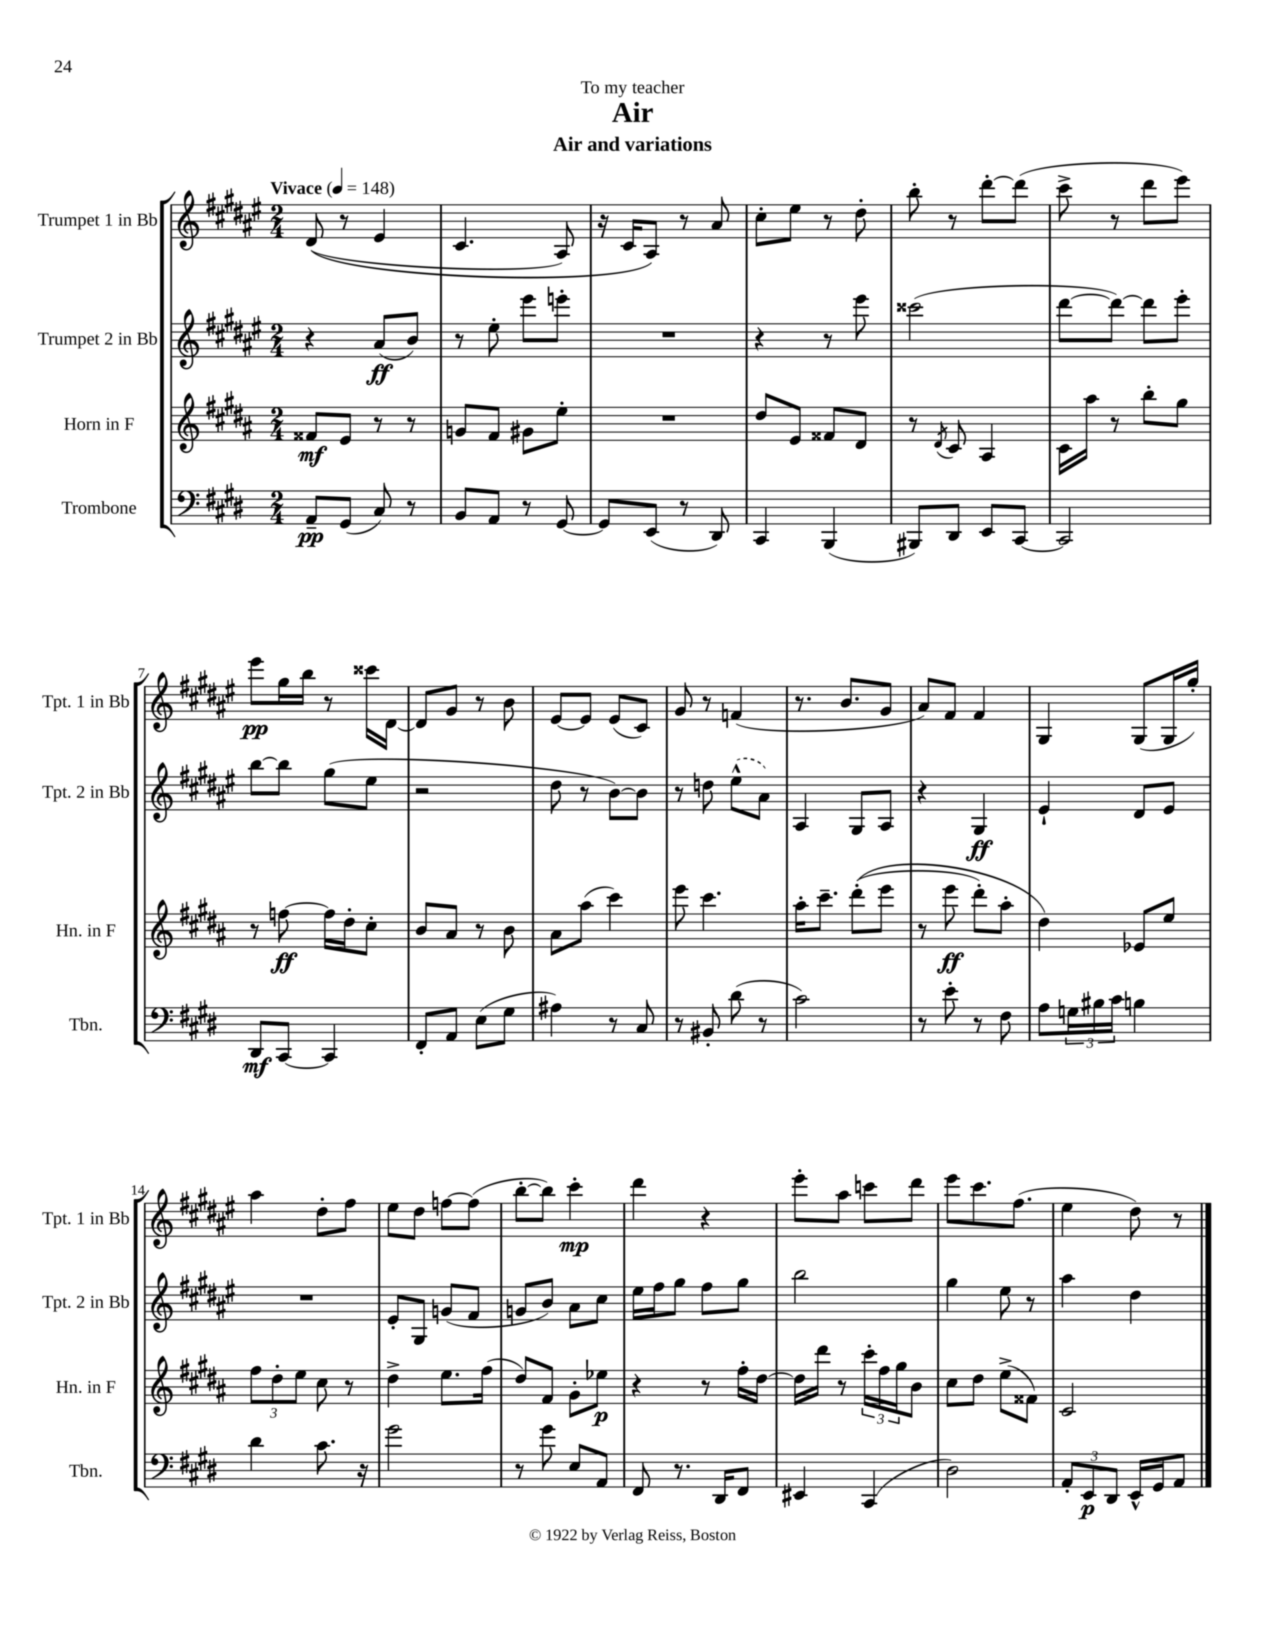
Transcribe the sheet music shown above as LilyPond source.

\header { title = "Air" subtitle = "Air and variations" dedication = "To my teacher" }
<<
\new StaffGroup <<
\new Staff = "s0" \with { instrumentName = "Trumpet 1 in Bb" shortInstrumentName = "Tpt. 1 in Bb" } {
    \clef treble \key fis \major \numericTimeSignature \time 2/4 \tempo "Vivace" 4 = 148
    dis'8(\( r8 eis'4 |
    cis'4. ais8) |
    r16 cis'16 ais8\) r8 ais'8 |
    cis''8-. eis''8 r8 dis''8-. |
    b''8-. r8 dis'''8~-. dis'''8( |
    cis'''8-> r8 dis'''8 eis'''8) |
    eis'''8\pp gis''16 b''16 r8 cisis'''16 dis'16~ |
    dis'8 gis'8 r8 b'8 |
    eis'8~ eis'8 eis'8( cis'8) |
    gis'8 r8 f'4( |
    r8. b'8. gis'8 |
    ais'8) fis'8 fis'4 |
    gis4 gis8( gis16 gis''16-.) |
    ais''4 dis''8-. fis''8 |
    eis''8 dis''8 f''8~ f''8( |
    b''8~-. b''8) cis'''4-.\mp |
    dis'''4 r4 |
    eis'''8-. ais''8 c'''8 dis'''8 |
    eis'''8 cis'''8. fis''8.( |
    eis''4 dis''8) r8 \bar "|." |
}
\new Staff = "s1" \with { instrumentName = "Trumpet 2 in Bb" shortInstrumentName = "Tpt. 2 in Bb" } {
    \clef treble \key fis \major \numericTimeSignature \time 2/4
    r4 ais'8\ff( b'8) |
    r8 eis''8-. eis'''8 e'''8-. |
    R2 |
    r4 r8 eis'''8 |
    cisis'''2( |
    dis'''8~ dis'''8~) dis'''8 eis'''8-. |
    b''8~ b''8 gis''8( eis''8 |
    r2 |
    dis''8 r8 b'8~) b'8 |
    r8 d''8 \once \slurDashed eis''8-^( ais'8) |
    ais4 gis8 ais8 |
    r4 gis4\ff |
    eis'4-! dis'8 eis'8 |
    R2 |
    eis'8-. gis8 g'8( fis'8 |
    g'8 b'8) ais'8 cis''8 |
    eis''16 fis''16 gis''8 fis''8 gis''8 |
    b''2 |
    gis''4 eis''8 r8 |
    ais''4 dis''4 \bar "|." |
}
\new Staff = "s2" \with { instrumentName = "Horn in F" shortInstrumentName = "Hn. in F" } {
    \clef treble \key b \major \numericTimeSignature \time 2/4
    fisis'8\mf e'8 r8 r8 |
    g'8 fis'8 gis'8 e''8-. |
    R2 |
    dis''8 e'8 fisis'8 dis'8 |
    r8 \acciaccatura { dis'8 } cis'8 ais4 |
    cis'16 ais''16 r8 b''8-. gis''8 |
    r8 f''8~\ff f''16 dis''16-. cis''8-. |
    b'8 ais'8 r8 b'8 |
    ais'8 ais''8( cis'''4) |
    e'''8 cis'''4. |
    ais''16-. cis'''8.-- dis'''8-.(\( e'''8 |
    r8 e'''8\ff dis'''8-.) ais''8-. |
    dis''4\) ees'8 e''8 |
    \tuplet 3/2 { fis''8 dis''8-. e''8 } cis''8 r8 |
    dis''4-> e''8. fis''16( |
    dis''8) fis'8 gis'8-. ees''8\p |
    r4 r8 fis''16-. dis''16~ |
    dis''16 dis'''16 r8 \tuplet 3/2 { cis'''16-. fis''16 gis''16 } b'8 |
    cis''8 dis''8 e''8->( fisis'8) |
    cis'2 \bar "|." |
}
\new Staff = "s3" \with { instrumentName = "Trombone" shortInstrumentName = "Tbn." } {
    \clef bass \key e \major \numericTimeSignature \time 2/4
    a,8--\pp gis,8( cis8) r8 |
    b,8 a,8 r8 gis,8~ |
    gis,8 e,8( r8 dis,8) |
    cis,4 b,,4( |
    bis,,8) dis,8 e,8 cis,8~ |
    cis,2 |
    dis,8\mf cis,8~ cis,4 |
    fis,8-. a,8 e8( gis8 |
    ais4) r8 cis8 |
    r8 bis,8-. dis'8( r8 |
    cis'2) |
    r8 e'8-. r8 fis8 |
    a8 \tuplet 3/2 { g16 bis16 cis'16 } b4 |
    dis'4 cis'8. r16 |
    gis'2 |
    r8 gis'8 e8 a,8 |
    fis,8 r8. dis,16 fis,8 |
    eis,4 cis,4( |
    dis2) |
    \tuplet 3/2 { a,8-. e,8\p dis,8 } e,16-^ gis,16 a,8 \bar "|." |
}
>>
>>
